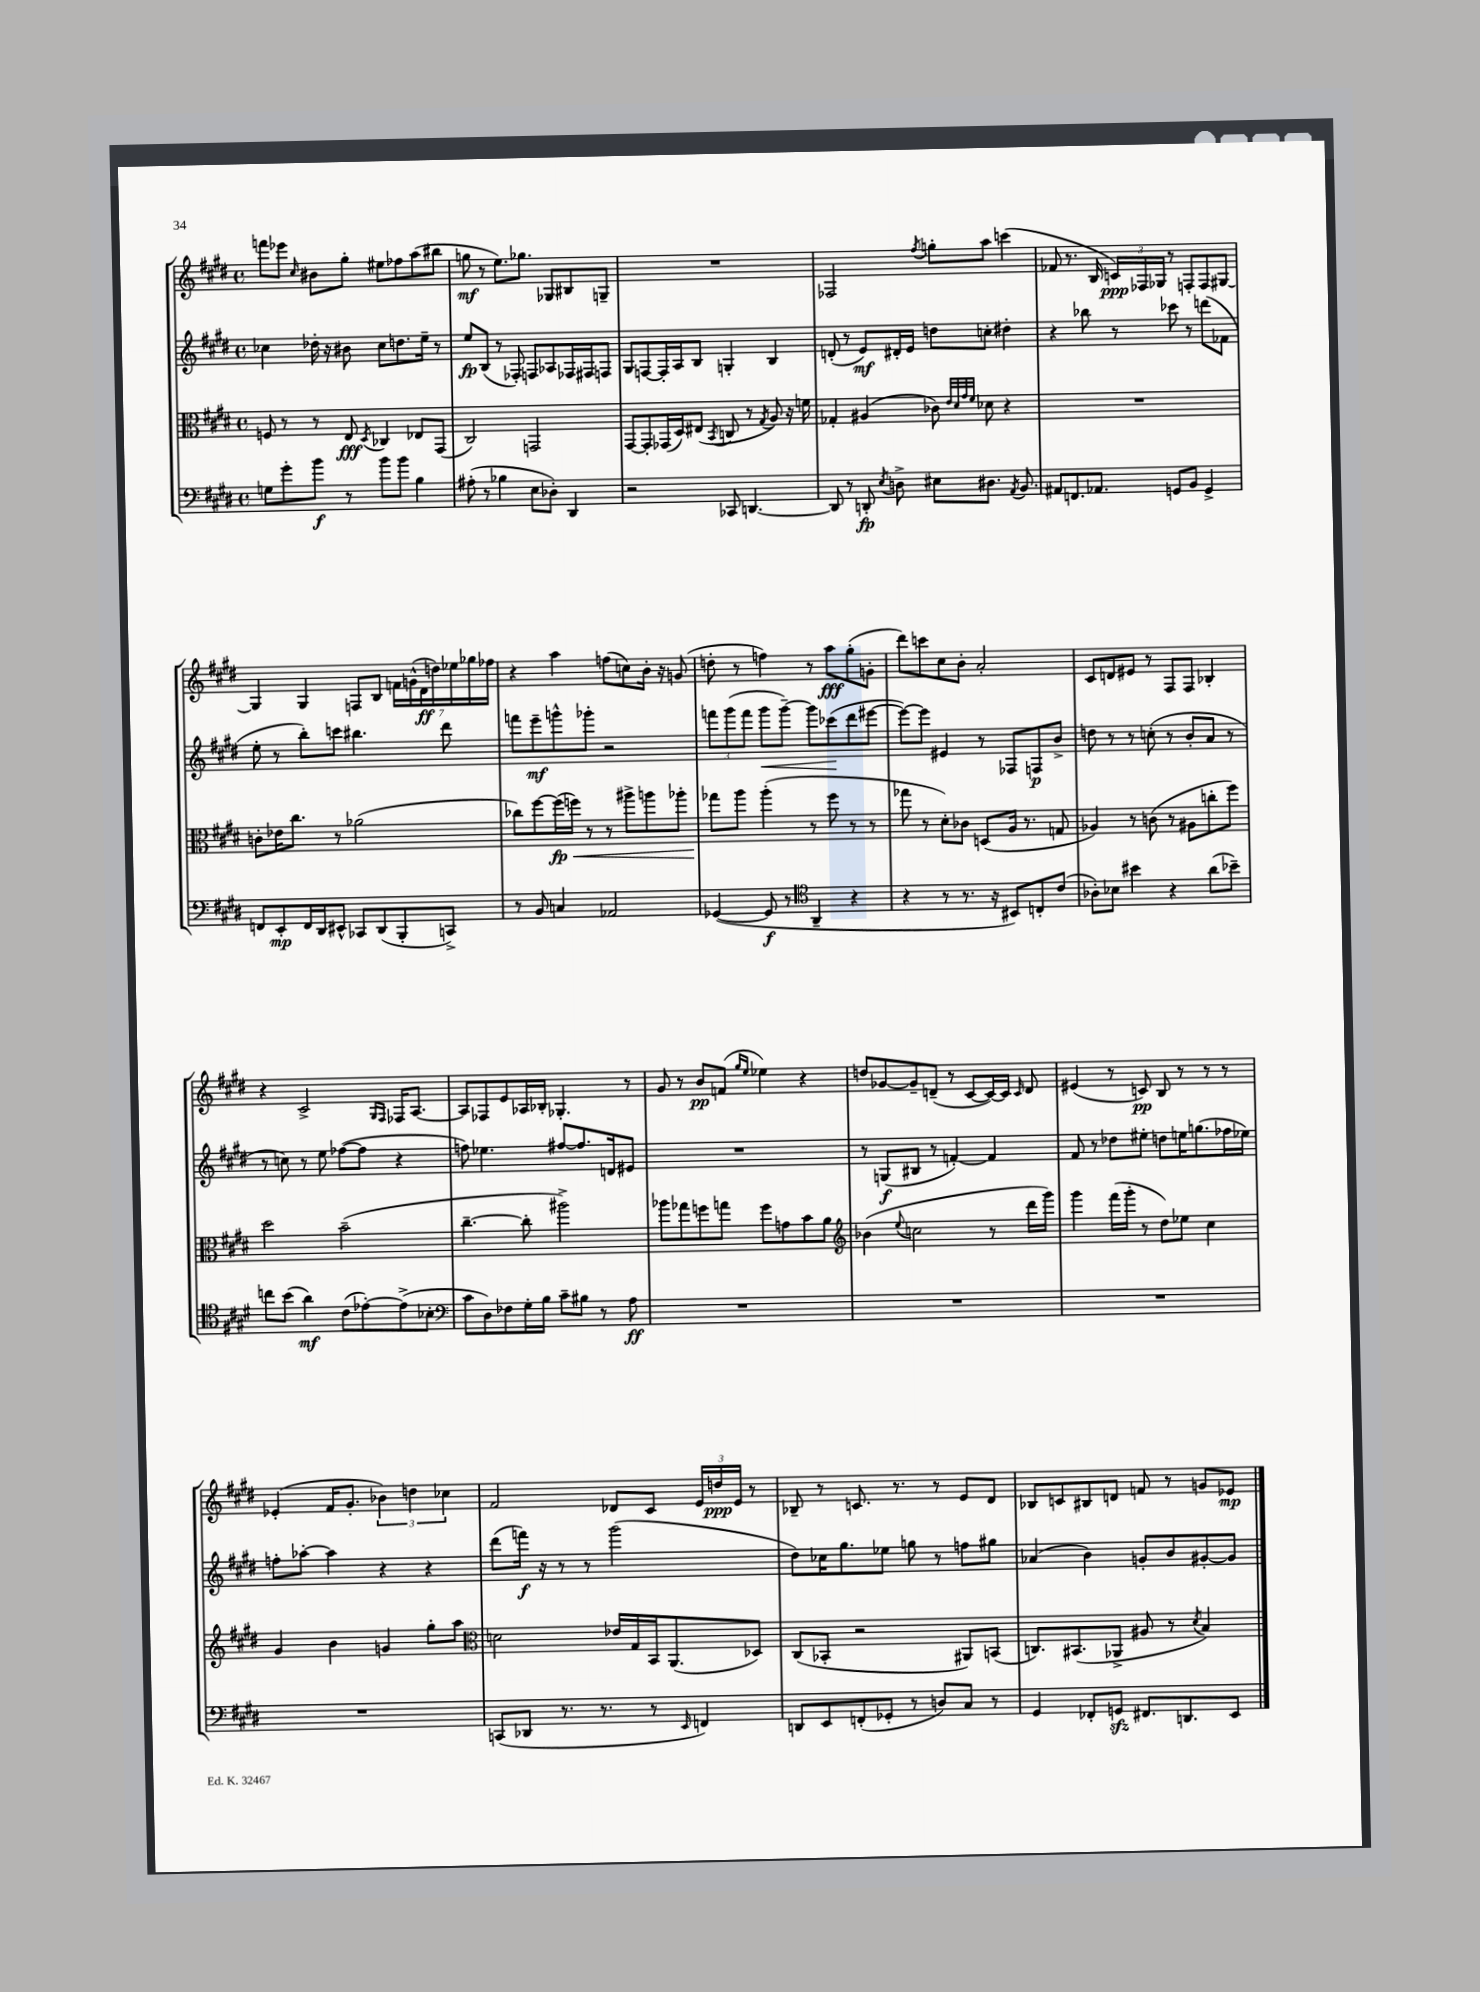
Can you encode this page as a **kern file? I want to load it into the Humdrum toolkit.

**kern	**dynam	**kern	**dynam	**kern	**dynam	**kern	**dynam
*part4	*part4	*part3	*part3	*part2	*part2	*part1	*part1
*staff4	*staff4	*staff3	*staff3	*staff2	*staff2	*staff1	*staff1
*clefF4	*	*clefC3	*	*clefG2	*	*clefG2	*
*k[f#c#g#d#]	*	*k[f#c#g#d#]	*	*k[f#c#g#d#]	*	*k[f#c#g#d#]	*
*M4/4	*	*M4/4	*	*M4/4	*	*M4/4	*
*met(c)	*	*met(c)	*	*met(c)	*	*met(c)	*
=4	=4	=4	=4	=4	=4	=4	=4
8Gn\L	.	8Fn/	.	4cc-X\	.	8fffn\L	.
8g#'\	.	8r	.	.	.	8eee-X\J	.
.	.	.	.	.	.	16qqcc#/	.
8b\J	f	8r	.	16dd-X'\	.	8b#X\L	.
.	.	.	.	16r	.	.	.
8r	.	8E/	fff	8b#X\	.	8gg#'\J	.
.	.	8qD#/	.	.	.	.	.
8b\L	.	4C-X/	.	8cc-\L	.	8ee#X\L	.
8b\J	.	.	.	8.ddn\	.	8ff-X\	.
4B\	.	8E-X/L	.	.	.	(8aa\	.
.	.	.	.	16ee~\Jk	.	.	.
.	.	(8GG#/J	.	8r	.	8bb#X\J	.
=5	=5	=5	=5	=5	=5	=5	=5
(8A#X'\	.	2C#/)	.	8ee/L	fp	8ggn\	mf
8r	.	.	.	(8B/J	.	8r	.
4B-X\	.	.	.	8r	.	8.ee\L)	.
.	.	.	.	8F-X'/)	.	.	.
.	.	.	.	.	.	8.gg-X\J	.
8E\L	.	2GGn/	.	8Fn/L	.	.	.
8D-X'\J)	.	.	.	8A-X/	.	8G-X/L	.
4DD#/	.	.	.	16F-X/L	.	8B#X/	.
.	.	.	.	16F#X/J	.	.	.
.	.	.	.	8Fn/J	.	8Gn~/J	.
=6	=6	=6	=6	=6	=6	=6	=6
2r	.	[8GG#/L	.	8G#/L	.	1r	.
.	.	8GG#'/]	.	[8Fn/	.	.	.
.	.	(16GG-X/L	.	16F'/L]	.	.	.
.	.	16D#/J)	.	16A/J	.	.	.
.	.	(8E#X/J	.	8B/J	.	.	.
.	.	8qBB/	.	.	.	.	.
8CC-X/	.	8Cn/	.	4Gn'/	.	.	.
[4.DDn/	.	8r	.	.	.	.	.
.	.	8qG#/	.	.	.	.	.
.	.	8A/)	.	4B/	.	.	.
.	.	16r	.	.	.	.	.
.	.	16fn\	.	.	.	.	.
=7	=7	=7	=7	=7	=7	=7	=7
8DD/]	.	4G-X'/	.	(8dn'/	.	2F-X/	.
8r	.	.	.	8r	.	.	.
8DDn'/	fp	(4A#X/	.	8e/L)	mf	.	.
8qE/	.	.	.	.	.	.	.
8Dn^\	.	.	.	16d#X'/L	.	.	.
.	.	.	.	16e/JJ	.	.	.
.	.	.	.	.	.	8qff#/	.
8E#X\L	.	8c-X\)	.	8ddn\L	.	8ggn'\L	.
.	.	32qqe/LLL	.	.	.	.	.
.	.	32qqd#/	.	.	.	.	.
.	.	32qqg#/	.	.	.	.	.
.	.	32qqf#/JJJ	.	.	.	.	.
8.D#X\J	.	8d-X\	.	8ccn'\J	.	8aa\J	.
.	.	4r	.	4dd#X'\	.	(4cccn\	.
8qAA/	.	.	.	.	.	.	.
8.BB/	.	.	.	.	.	.	.
=8	=8	=8	=8	=8	=8	=8	=8
8AA#X/L	.	1r	.	4r	.	8f-X/	.
8.FFn/	.	.	.	.	.	8.r	.
.	.	.	.	8bb-X\	.	.	.
8.AA-X/J	.	.	.	.	.	16B/	.
.	.	.	.	8r	.	24cn/LL)	ppp
.	.	.	.	.	.	24F-X/	.
.	.	.	.	.	.	24G-X/JJ	.
8GGn/L	.	.	.	8ccc-X\	.	8r	.
8BB/J	.	.	.	8r	.	8Fn'/L	.
4GG^/	.	.	.	(8dddn\L	.	8F/	.
.	.	.	.	8f-X\J	.	[8G#X/J	.
!!LO:LB:g=z
=9	=9	=9	=9	=9	=9	=9	=9
8FFn/L	.	8cn'\L	.	8ee'\	.	4G#/]	.
8EE'/	mp	16e-X\K	.	8r	.	.	.
.	.	8.cc#\J	.	.	.	.	.
16FF/L	.	.	.	8bb'\L)	.	4G#/	.
16DD#/J	.	.	.	.	.	.	.
8EE#X^^/J	.	8r	.	8cccn\J	.	.	.
8CC-X/L	.	(2a-X\	.	4.bb#X\	.	8Fn/L	.
(8DD#/	.	.	.	.	.	8B/J	.
8BBB'/	.	.	.	.	.	28fn\LL	.
.	.	.	.	.	.	(28gn^^\	.
.	.	.	.	.	.	28d#\	ff
.	.	.	.	.	.	28ddn\)	.
8CCn^/J)	.	.	.	8ddd#\	.	.	.
.	.	.	.	.	.	28ee-X\	.
.	.	.	.	.	.	28gg-X\	.
.	.	.	.	.	.	28ff-X\JJ	.
=10	=10	=10	=10	=10	=10	=10	=10
8r	.	8cc-X\L)	.	8fffn\L	.	4r	.
8BB/	.	[8ff#\	.	8eee~\	mf	.	.
!	!	!	!LO:HP:b	!	!	!	!
4Cn/	.	(16ff#\L]	< fp	8gggn^^\	.	4aa\	.
.	.	16ffn\JJ)	.	.	.	.	.
.	.	8r	.	8ggg-X'\J	.	.	.
2AA-X/	.	8r	.	2r	.	(8ffn\L	.
.	.	8aa#X^\L	.	.	.	8ccn\)	.
.	.	8aan\	.	.	.	16b'\Jk	.
.	.	.	.	.	.	16r	.
.	.	8aa-X'\J	.	.	.	(8gn/	.
=11	=11	=11	=11	=11	=11	=11	=11
([4GG-X/	.	8gg-X\L	.	12fffn\L	.	8ddn'\	.
.	.	.	.	(12ggg#\	.	.	.
.	.	8aa\J	[	.	.	8r	.
.	.	.	.	12fff\J	.	.	.
!	!	!	!	!	!LO:HP:b	!	!
8GG-/]	f	(4aa'\	.	8ggg#\L	<	4ffn\)	.
8r	.	.	.	[8ggg#~\J)	.	.	.
*clefC4	*	*	*	*	*	*	*
4AA~/	.	8r	.	8ggg#\L]	.	8r	.
.	.	8ff#\	.	(8ccc-X\	.	8aa\L	fff
4r	.	8r	.	8ddd#\	[	(8gg#'\	.
.	.	8r	.	[8eee#X\J	.	8gn'\J	.
=12	=12	=12	=12	=12	=12	=12	=12
4r	.	8gg-X\	.	8eee#\L_)	.	8ddd#\L)	.
.	.	8r	.	8eee#\J]	.	8cccn\	.
8r	.	8d#'\L)	.	4e#X/	.	8cc#\	.
8.r	.	8c-X\J	.	.	.	8b'\J	.
.	.	(8Dn/L	.	8r	.	2a'/	.
16r	.	.	.	.	.	.	.
8BB#X/L)	.	16A/Jk	.	8F-X/L	.	.	.
.	.	8.r	.	.	.	.	.
8Cn'/	.	.	.	8Fn/	p	.	.
(8c#/J	.	8Gn/	.	8b^/J	.	.	.
=13	=13	=13	=13	=13	=13	=13	=13
8A-X'\L)	.	4A-X/)	.	8ddn\	.	8c#/L	.
8B-X\J	.	.	.	8r	.	8dn/	.
4b#X\	.	8r	.	8r	.	8e#X/J	.
.	.	(8cn\	.	(8ccn'\	.	8r	.
4r	.	8r	.	8r	.	8F#/L	.
.	.	8A#X\L	.	8b'/L	.	8F#/J	.
(8a\L	.	8ccn'\	.	8a/J	.	4B-X'/	.
8b-X~\J)	.	8ff#\J)	.	8r	.	.	.
!!LO:LB:g=z
=14	=14	=14	=14	=14	=14	=14	=14
8ccn\L	.	2dd#\	.	8r	.	4r	.
(8b\J	.	.	.	8ccn\)	.	.	.
4a\)	mf	.	.	8r	.	2c#^/	.
.	.	.	.	8ee\	.	.	.
(8c#\L	.	(2b~\	.	([8ff-X\L	.	.	.
[8e-X'\)	.	.	.	8ff-\J]	.	.	.
.	.	.	.	.	.	16qqG#/LL	.
.	.	.	.	.	.	16qqF#/JJ	.
(8e-^\]	.	.	.	4r	.	16F-X/KL	.
.	.	.	.	.	.	[8.A/J	.
8B-X'\J	.	.	.	.	.	.	.
=15	=15	=15	=15	=15	=15	=15	=15
*clefF4	*	*	*	*	*	*	*
8c#\L	.	[4.cc#~\	.	8ffn\)	.	8A/L]	.
8D#\)	.	.	.	4.ee-X\	.	8F-X/	.
8F-X\	.	.	.	.	.	8e/	.
16G#'\L	.	8cc#'\]	.	.	.	16A-X/L	.
16B\JJ	.	.	.	.	.	16B-X'/JJ	.
8c#~\L	.	2aa#X^\)	.	[8ff#X/L	.	4.G-X'/	.
8B#X\J	.	.	.	8.ff#/]	.	.	.
8r	.	.	.	.	.	.	.
.	.	.	.	16dn/k	.	.	.
8A\	ff	.	.	8e#X/J	.	8r	.
=16	=16	=16	=16	=16	=16	=16	=16
1r	.	8aa-X\L	.	1r	.	8g#/	.
.	.	8gg-X\	.	.	.	8r	.
.	.	8ffn\	.	.	.	8b/L	pp
.	.	8ggn\J	.	.	.	(8fn/J	.
.	.	.	.	.	.	16qqgg#/LL	.
.	.	.	.	.	.	16qqee/JJ	.
.	.	8ff\L	.	.	.	4ee-X\)	.
.	.	8gn\	.	.	.	.	.
.	.	8b\	.	.	.	4r	.
.	.	8a\J	.	.	.	.	.
=17	=17	=17	=17	=17	=17	=17	=17
*	*	*clefG2	*	*	*	*	*
1r	.	(4b-X\	.	8r	.	8ddn/L	.
.	.	.	.	(8Gn/L	f	[8g-X/	.
.	.	8qqee/	.	.	.	.	.
.	.	2ccn\	.	8B#X/J	.	8g-~/]	.
.	.	.	.	8r	.	(8dn~/J	.
.	.	.	.	[4fn'/)	.	8r	.
.	.	.	.	.	.	[8c#/L	.
.	.	8r	.	4f/]	.	16c#/L_)	.
.	.	.	.	.	.	16c#/JJ]	.
.	.	.	.	.	.	16qqc#/	.
.	.	16ddd#\LL	.	.	.	8d/	.
.	.	16ggg#\JJ)	.	.	.	.	.
=18	=18	=18	=18	=18	=18	=18	=18
1r	.	4ggg#\	.	8f#/	.	(4e#X/	.
.	.	.	.	8r	.	.	.
.	.	(16fff#\LL	.	8dd-X\L	.	8r	.
.	.	16ggg#'\JJ	.	.	.	.	.
.	.	8r	.	8ee#X'\J	.	8cn/)	pp
.	.	8dd#\L)	.	8ddn\L	.	8B/	.
.	.	8ee-X\J	.	16een\K	.	8r	.
.	.	.	.	(8.ggn\	.	.	.
.	.	4cc#\	.	.	.	8r	.
.	.	.	.	16ff-X\L	.	8r	.
.	.	.	.	16ee-X\JJ)	.	.	.
!!LO:LB:g=z
=19	=19	=19	=19	=19	=19	=19	=19
1r	.	4g#/	.	8ffn'\L	.	(4e-X'/	.
.	.	.	.	[8aa-X'\J	.	.	.
.	.	4b\	.	4aa-\]	.	16f#/KL	.
.	.	.	.	.	.	8.g#'/J	.
.	.	4gn/	.	4r	.	6b-X\)	.
.	.	.	.	.	.	6ddn\	.
.	.	8gg#'\L	.	4r	.	.	.
.	.	.	.	.	.	6cc-X\	.
.	.	8aa\J	.	.	.	.	.
=20	=20	=20	=20	=20	=20	=20	=20
*	*	*clefC3	*	*	*	*	*
(8CCn/L	.	2dn\	.	(8ddd#\L	.	2f#/	.
8DD-X/J	.	.	.	16fffn\Jk)	f	.	.
.	.	.	.	16r	.	.	.
8.r	.	.	.	8r	.	.	.
.	.	.	.	8r	.	.	.
8.r	.	.	.	.	.	.	.
.	.	16e-X/LL	.	(2ggg#\	.	8d-X/L	.
.	.	16G#/	.	.	.	.	.
8r	.	16BB/J	.	.	.	8c#/J	.
.	.	(8.AA/	.	.	.	.	.
16qqEE/	.	.	.	.	.	.	.
4FFn/)	.	.	.	.	.	24e/LL	.
.	.	.	.	.	.	24ddn/	ppp
.	.	.	.	.	.	24e/JJ	.
.	.	8D-X/J)	.	.	.	8r	.
=21	=21	=21	=21	=21	=21	=21	=21
8DDn/L	.	(8C#/L	.	8dd#\L)	.	8B-X~/	.
8EE/	.	8BB-X'/J	.	16cc-X\K	.	8r	.
.	.	.	.	8.gg#\	.	.	.
(8FFn'/	.	2r	.	.	.	8.cn/	.
8GG-X'/J	.	.	.	8ee-X\J	.	.	.
.	.	.	.	.	.	8.r	.
8r	.	.	.	8ggn\	.	.	.
8Dn/L)	.	.	.	8r	.	8r	.
8C#/J	.	8AA#X/L)	.	8ffn\L	.	8e/L	.
8r	.	(8BBn/J	.	8gg#X\J	.	8d#/J	.
=22	=22	=22	=22	=22	=22	=22	=22
4GG#/	.	8.Cn/L)	.	(4a-X/	.	8B-X/L	.
.	.	.	.	.	.	8cn/	.
.	.	(8.BB#X/	.	.	.	.	.
8FF-X'/L	.	.	.	4b\)	.	8B#X/	.
8GGnzz/J	.	8AA-X^/J	.	.	.	8dn/J	.
8.FF#X/L	.	8A#X/	.	8gn'/L	.	8fn/	.
.	.	8r	.	8b/	.	8r	.
8.DDn/	.	.	.	.	.	.	.
.	.	8qd#/	.	.	.	.	.
.	.	4B/)	.	[8g#X'/	.	8gn/L	.
8EE/J	.	.	.	8g#/J]	.	8e-X/J	mp
==	==	==	==	==	==	==	==
*-	*-	*-	*-	*-	*-	*-	*-
